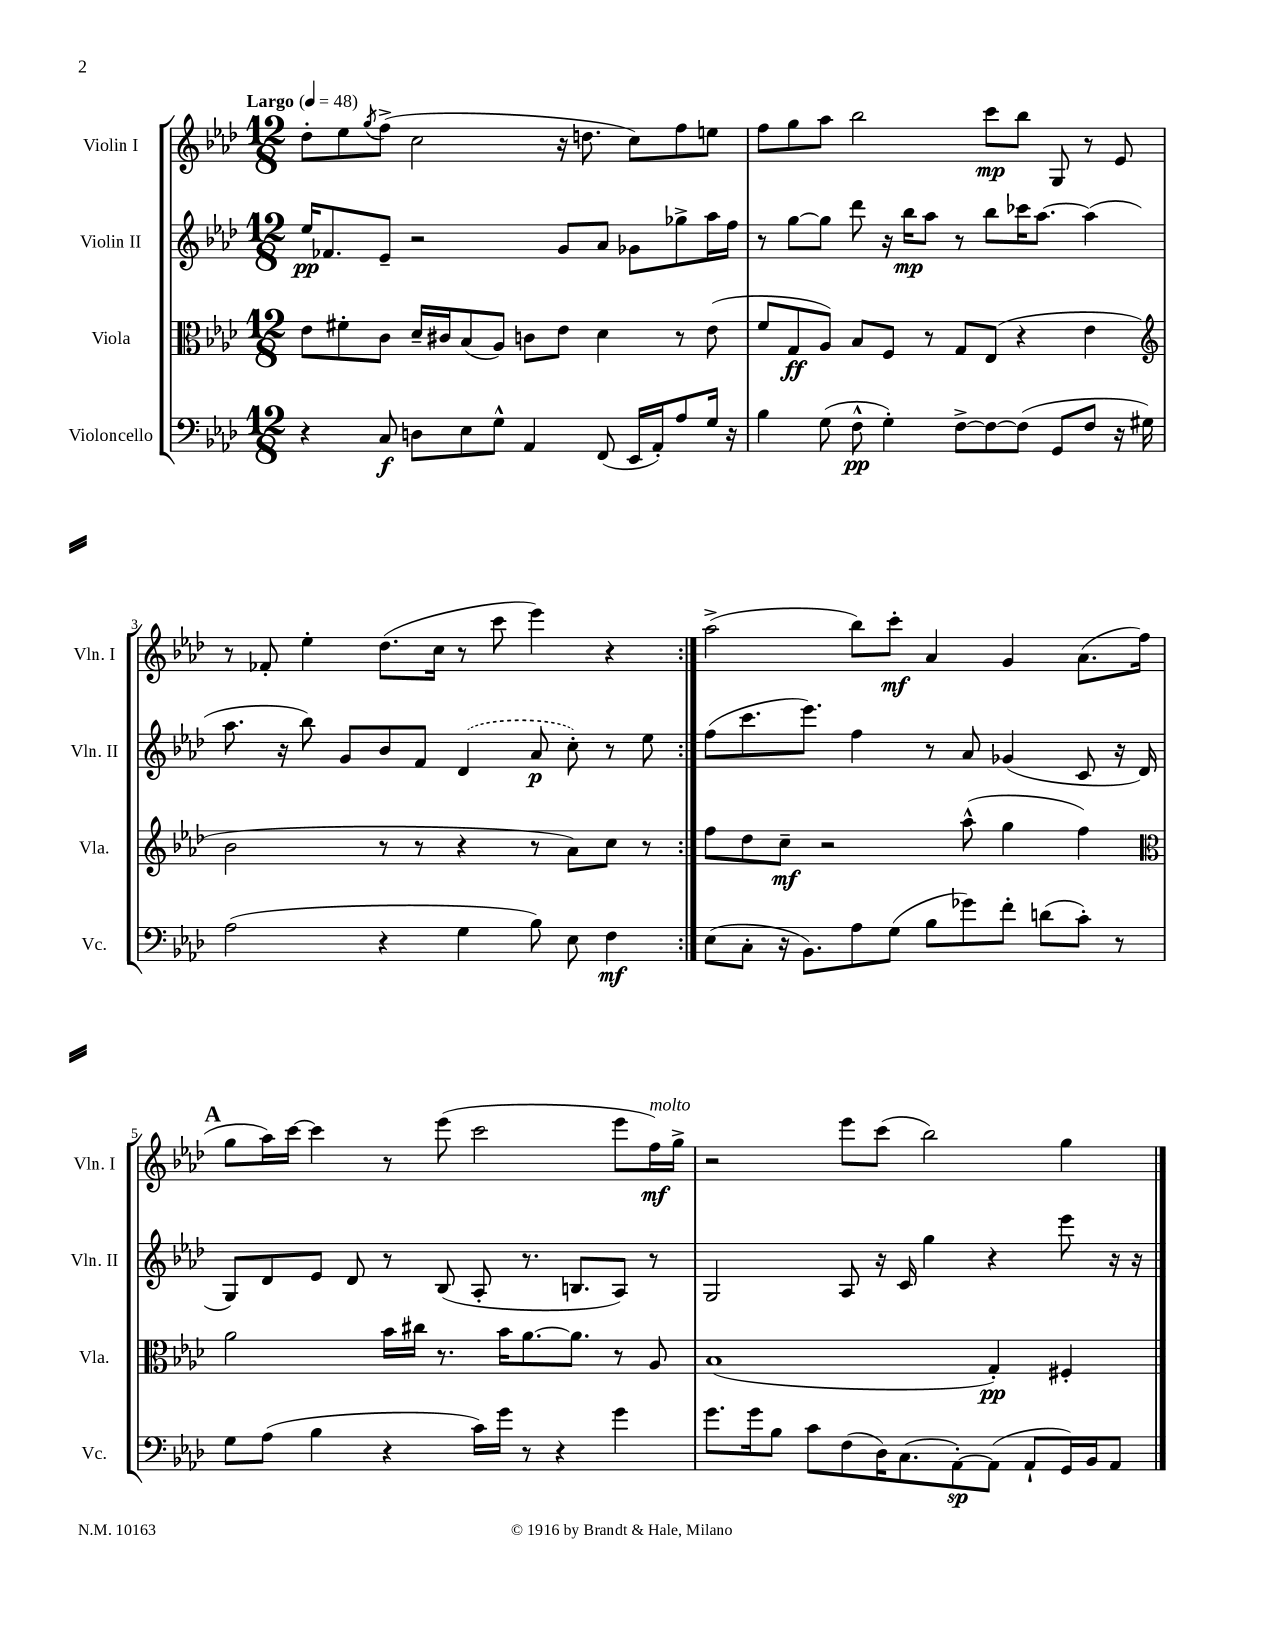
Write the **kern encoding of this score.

**kern	**kern	**kern	**kern
*staff4	*staff3	*staff2	*staff1
*clefF4	*clefC3	*clefG2	*clefG2
*k[b-e-a-d-]	*k[b-e-a-d-]	*k[b-e-a-d-]	*k[b-e-a-d-]
*M12/8	*M12/8	*M12/8	*M12/8
*MM48	*MM48	*MM48	*MM48
4r	8e-	16ee-	8dd-'
.	.	8.f-	.
.	8f#'	.	8ee-
.	.	.	8qgg
8C	8c	8e-~	(8ff^
8D	16d-~	2r	2cc
.	16c#	.	.
8E-	(8B-	.	.
8G^^	8A-)	.	.
4AA-	8c	.	.
.	8e-	8g	16r
.	.	.	8.dd
(8FF	4d-	8a-	.
16EE-	.	8g-	8cc)
16AA-')	.	.	.
8A-	8r	8gg-^	8ff
16G	(8e-	16aa-	8ee
16r	.	16ff	.
=	=	=	=
4B-	8f	8r	8ff
.	8G	[8gg	8gg
(8G	8A-)	8gg]	8aa-
8F^^	8B-	8ddd-	2bb-
4G')	8F	16r	.
.	.	16bb-	.
.	8r	8aa-	.
[8F^	8G	8r	.
8F_	(8E-	8bb-	8ccc
(8F]	4r	16ccc-	8bb-
.	.	[8.aa-	.
8GG	.	.	8G
8F	4e-	(4aa-]	8r
16r	.	.	8e-
16G#)	.	.	.
=	=	=	=
*	*clefG2	*	*
(2A-	2b-	8.aa-	8r
.	.	.	8f-'
.	.	16r	.
.	.	8bb-)	4ee-'
.	.	8g	.
4r	8r	8b-	(8.dd-
.	8r	8f	.
.	.	.	16cc
4G	4r	(4d-	8r
.	.	.	8ccc
8B-)	8r	8a-	4eee-)
8E-	8a-)	8cc')	.
4F	8cc	8r	4r
.	8r	8ee-	.
=:|!	=:|!	=:|!	=:|!
(8E-	8ff	(8ff	(2aa-^
8C'	8dd-	8.ccc	.
16r	8cc~	.	.
8.BB-)	.	8.eee-)	.
.	2r	.	.
8A-	.	4ff	8bb-)
(8G	.	.	8ccc'
8B-	.	8r	4a-
8g-)	(8aa-^^	8a-	.
8f'	4gg	(4g-	4g
(8d	.	.	.
8c')	4ff)	8c	(8.a-
8r	.	16r	.
.	.	16d-	16ff
=	=	=	=
*	*clefC3	*	*
8G	2a-	8G)	8gg
(8A-	.	8d-	16aa-)
.	.	.	[16ccc
4B-	.	8e-	4ccc]
.	.	8d-	.
4r	16b-	8r	8r
.	16cc#	.	.
.	8.r	(8B-	(8eee-
16c)	.	8A-'	2ccc
16g	16b-	.	.
8r	[8.a-	8.r	.
4r	.	.	.
.	8.a-]	8.B	.
4g	8r	8A-)	8eee-
.	8A-	8r	16ff)
.	.	.	16gg^
=	=	=	=
8.g	(1B-	2G	2r
16g	.	.	.
8B-	.	.	.
8c	.	.	.
(8F	.	8A-	8eee-
16D-)	.	16r	(8ccc
(8.C	.	16c	.
.	.	4gg	2bb-)
[8AA-')	.	.	.
(8AA-]	4G')	4r	.
8AA-`	.	.	.
16GG)	4F#'	8eee-	4gg
16BB-	.	.	.
8AA-	.	16r	.
.	.	16r	.
==	==	==	==
*-	*-	*-	*-
